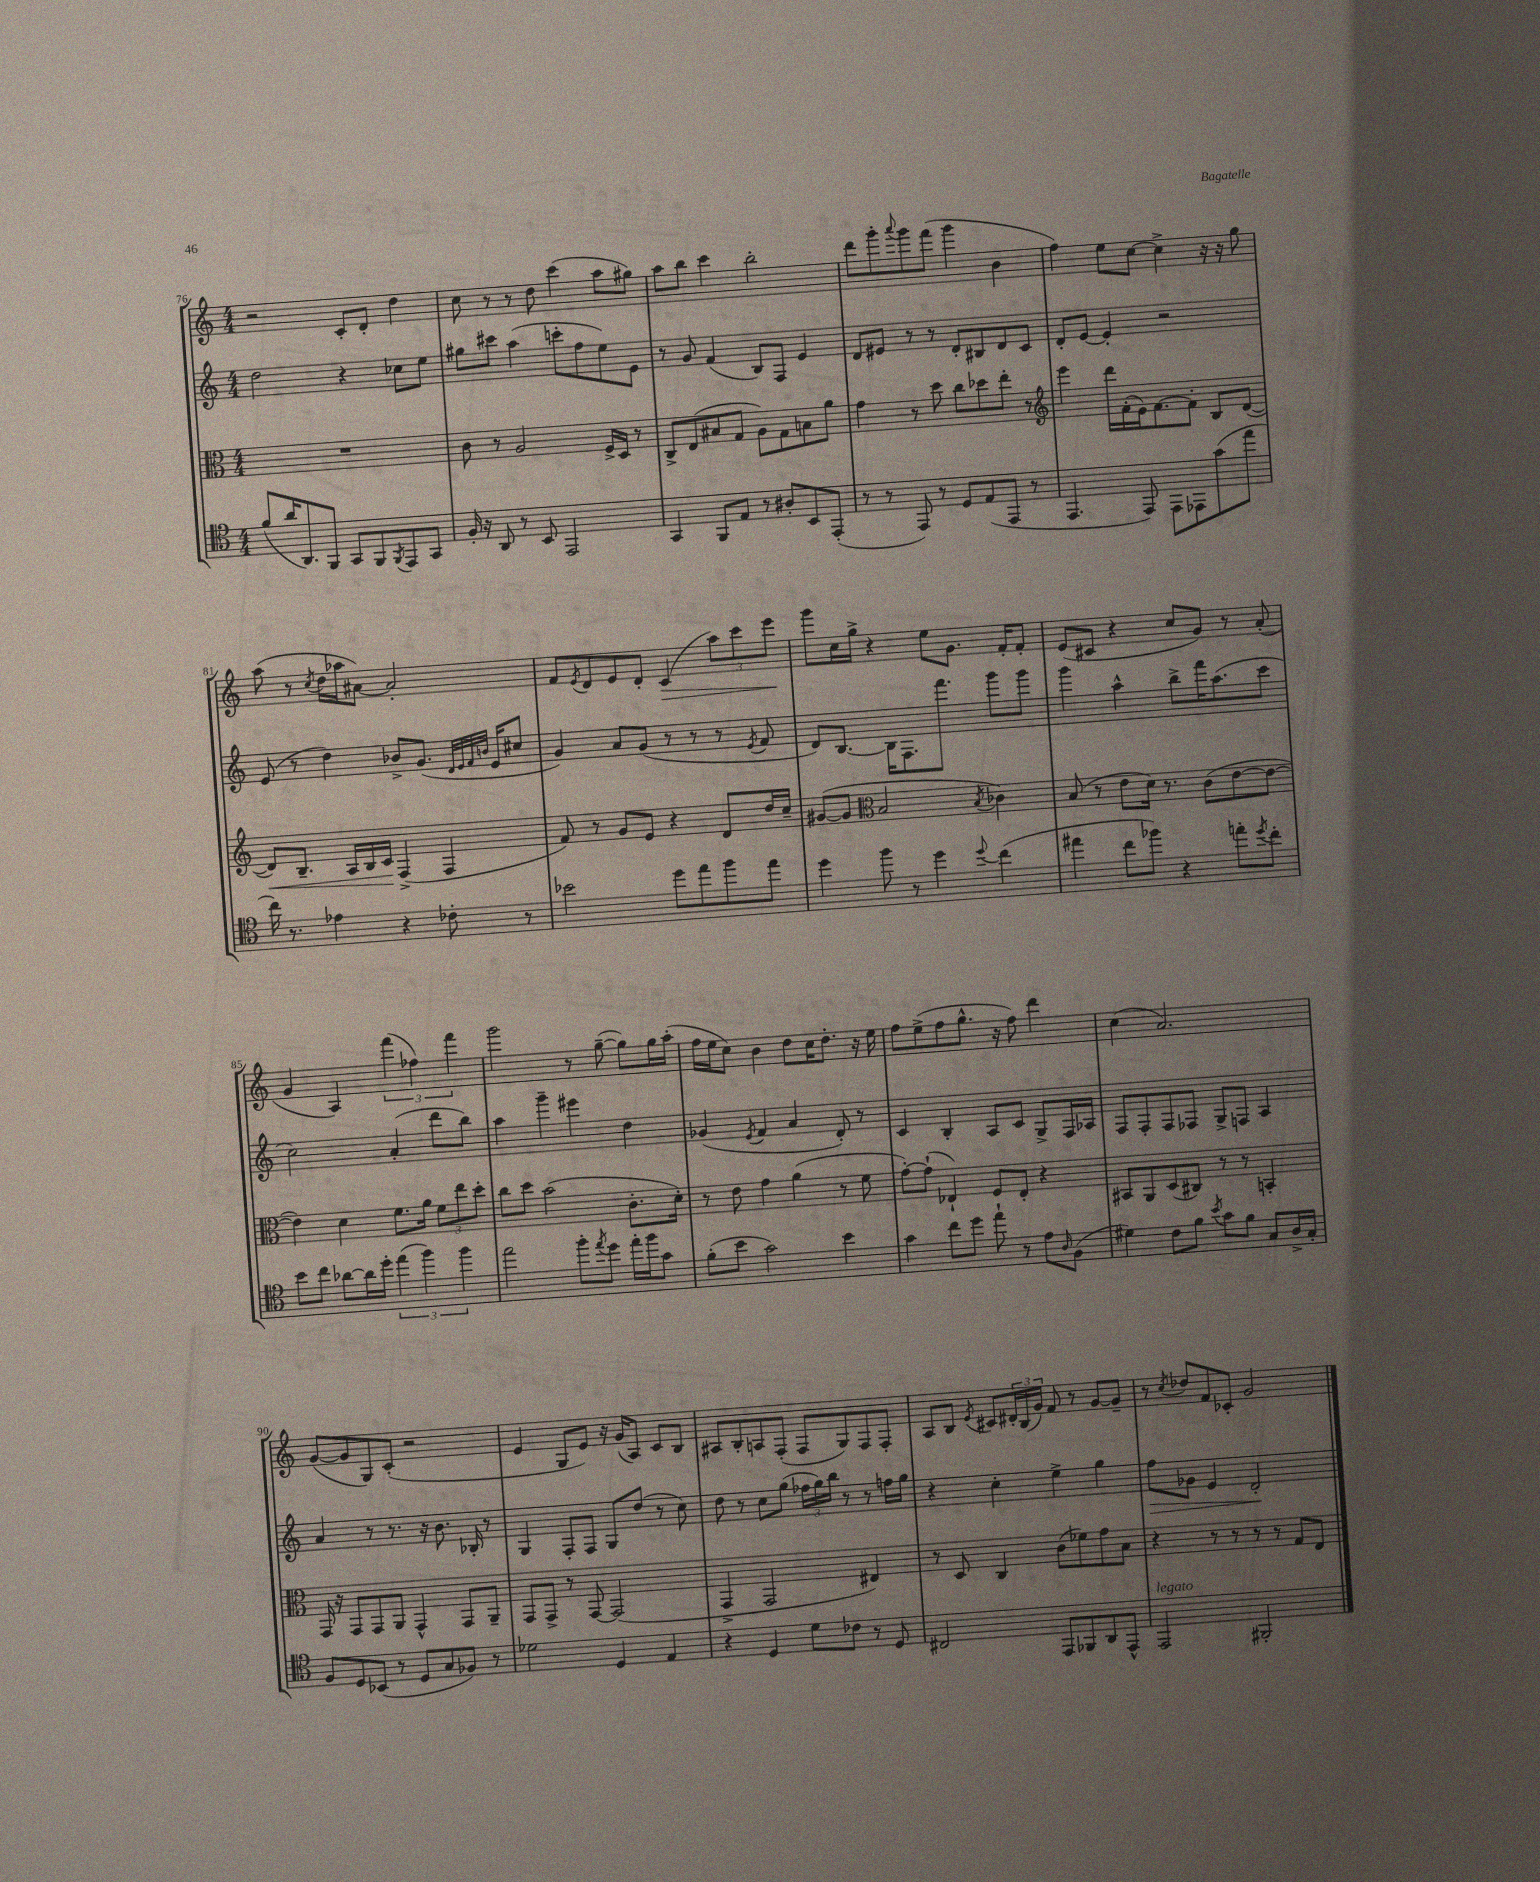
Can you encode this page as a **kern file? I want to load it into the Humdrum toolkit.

**kern	**kern	**dynam	**kern	**dynam	**kern	**dynam
*part4	*part3	*part3	*part2	*part2	*part1	*part1
*staff4	*staff3	*staff3	*staff2	*staff2	*staff1	*staff1
*clefC4	*clefC3	*	*clefG2	*	*clefG2	*
*k[]	*k[]	*	*k[]	*	*k[]	*
*M4/4	*M4/4	*	*M4/4	*	*M4/4	*
=76	=76	=76	=76	=76	=76	=76
(8f/L	1r	.	2dd\	.	2r	.
16a/K	.	.	.	.	.	.
8.AA/)	.	.	.	.	.	.
8FF/J	.	.	.	.	.	.
8GG/L	.	.	4r	.	8c'/L	.
8FF/	.	.	.	.	8d'/J	.
8qFF/	.	.	.	.	.	.
8EE/	.	.	8cc-X\L	.	4dd\	.
8GG/J	.	.	8ee\J	.	.	.
=77	=77	=77	=77	=77	=77	=77
16F'/	8c\	.	8gg#X\L	.	8cc\	.
16r	.	.	.	.	.	.
8AA/	8r	.	8ccc#X\J	.	8r	.
8r	2A/	.	(4aa\	.	8r	.
8BB/	.	.	.	.	8dd\	.
2EE/	.	.	8cccn'\L	.	(4ccc\	.
.	.	.	8ff\	.	.	.
.	16F^/LL	.	8ee\)	.	8aa\L	.
.	16D/JJ	.	.	.	.	.
.	8r	.	8e\J	.	8gg#X\J)	.
=78	=78	=78	=78	=78	=78	=78
4GG/	8C^/L	.	8r	.	8aa\L	.
.	(8E/	.	8g/	.	8bb\J	.
8FF/L	8B#X/	.	(4f/	.	4ccc\	.
8E/J	8G/J	.	.	.	.	.
8r	8A\L)	.	8B/L)	.	2bb'\	.
8A#X'/L	8G\	.	8F/J	.	.	.
8BB/	8Bn\	.	4e/	.	.	.
(8EE'/J	8a\J	.	.	.	.	.
=79	=79	=79	=79	=79	=79	=79
8r	4g\	.	8d/L	.	8ddd\L	.
8r	.	.	8e#X/J	.	8ggg'\	.
.	.	.	.	.	8qqaaa/	.
8EE/)	8r	.	8r	.	8ggg\	.
8r	8dd\	.	8r	.	(8fff\J	.
8D/L	8cc\L	.	8d'/L	.	4ggg\	.
(8E/	8dd-X\	.	8B#X/	.	.	.
8EE/J	8ee'\J	.	8d/	.	4b\	.
8r	8r	.	8c/J	.	.	.
=80	=80	=80	=80	=80	=80	=80
*	*clefG2	*	*	*	*	*
4.EE/	4eee\	.	8d'/L	.	4ff\)	.
.	.	.	[8e/J	.	.	.
.	16ddd\LL	.	4e'/]	.	8ee\L	.
.	(16f'\	.	.	.	.	.
8EE/)	16e\J)	.	.	.	[8cc\J	.
.	[8.f\	.	.	.	.	.
8EE\L	.	.	2r	.	4cc^\]	.
8EE-X\	8f'\J]	.	.	.	.	.
(8g\	8B/L	.	.	.	16r	.
.	.	.	.	.	16r	.
8ee\J	([8d/J	.	.	.	8gg\	.
!!LO:LB:g=z
=81	=81	=81	=81	=81	=81	=81
!	!	!LO:HP:b	!	!	!	!
16cc\)	8d/L])	<	(8e/	.	(8aa\	.
8.r	.	.	.	.	.	.
.	8.B~/J	.	8r	.	8r	.
.	.	.	.	.	8qcc/	.
4e-X\	.	.	4dd\)	.	16dd\LL	.
.	16A/LL	.	.	.	16aa-X\J	.
.	16B/	.	.	.	[8a#X\J)	.
.	16c/JJ	.	.	.	.	.
4r	(4F^/	[	8b-X^/L	.	2a#'/]	.
.	.	.	(8.g/J	.	.	.
8c-X'\	4F/	.	.	.	.	.
.	.	.	32qqd/LLL	.	.	.
.	.	.	32qqe/	.	.	.
.	.	.	32qqf/	.	.	.
.	.	.	32qqbn/JJJ	.	.	.
.	.	.	16e/KL	.	.	.
8r	.	.	8cc#X/J	.	.	.
=82	=82	=82	=82	=82	=82	=82
2b-X\	8f/)	.	4g/)	.	8f/L	.
.	.	.	.	.	8qe/	.
.	8r	.	.	.	8d/	.
.	8g/L	.	8a/L	.	8e/	.
.	8e/J	.	(8g/J	.	8d'/J	.
!	!	!	!	!	!	!LO:HP:b
8dd\L	4r	.	8r	.	(4c/	>
8ee\	.	.	8r	.	.	.
8ff\	8d/L	.	8r	.	12aa\L)	.
.	.	.	.	.	12ccc\	.
.	.	.	8qe/	.	.	.
8ee\J	16dd/L	.	8f/	.	.	.
.	.	.	.	.	12eee\J	.
.	16cc~/JJ	.	.	.	.	.
.	.	.	.	.	.	]
=83	=83	=83	=83	=83	=83	=83
4dd\	([8g#X/L	.	8d/L)	.	8ggg\L	.
.	8g#/J]	.	[8.B/J	.	16cc\L	.
.	.	.	.	.	16gg^\JJ	.
*	*clefC3	*	*	*	*	*
8ff\	2B/	.	.	.	4r	.
.	.	.	16B\KL]	.	.	.
8r	.	.	8.F\	.	.	.
4dd\	.	.	.	.	8ee\L	.
.	.	.	8.fff\J	.	.	.
.	.	.	.	.	8.g\J	.
8qqdd/	8qB/	.	.	.	.	.
(4cc\	4c-X\)	.	8ggg\L	.	.	.
.	.	.	.	.	16f'/KL	.
.	.	.	8ggg\J	.	8f'/J	.
=84	=84	=84	=84	=84	=84	=84
4ee#X\	(8B/	.	4ggg\	.	(8e/L	.
.	8r	.	.	.	8c#X/J	.
8cc\L	8e\L	.	4aa^^\	.	4r	.
8ff-X\J)	16d\Jk)	.	.	.	.	.
.	8.r	.	.	.	.	.
4r	.	.	8bb^\L	.	8cc/L	.
.	(8c\L	.	16fff\K	.	8g/J)	.
.	.	.	(8.aa\	.	.	.
8een'\L	[8e\	.	.	.	8r	.
8qdd/	.	.	.	.	.	.
8cc'\J	8e\J_	.	8ccc\J	.	(8a'/	.
!!LO:LB:g=z
=85	=85	=85	=85	=85	=85	=85
8b\L	4e\])	.	2cc\)	.	4g/	.
8cc\J	.	.	.	.	.	.
[8a-X\L	4d\	.	.	.	4A/)	.
16a-\L]	.	.	.	.	.	.
16dd'\JJ	.	.	.	.	.	.
(6ee\	8.f\L	.	(4a'/	.	(6fff\	.
6ff\)	.	.	.	.	6ff-X\)	.
.	16a\Jk	.	.	.	.	.
.	12f\L	.	8ddd\L	.	.	.
6ff\	12ee\	.	.	.	6fff\	.
.	.	.	8bb\J)	.	.	.
.	12dd'\J	.	.	.	.	.
=86	=86	=86	=86	=86	=86	=86
2ee\	8cc\L	.	4aa\	.	2ggg\	.
.	8dd\J	.	.	.	.	.
.	(2b\	.	4ggg~\	.	.	.
8ff'\L	.	.	4eee#X\	.	8r	.
8qee/	.	.	.	.	.	.
8dd\J	.	.	.	.	([8gg~\	.
16ee'\LL	8.c'\L	.	4dd\	.	8gg\L])	.
16ff\J	.	.	.	.	.	.
8g\J	.	.	.	.	16gg\L	.
.	16d'\Jk)	.	.	.	(16aa'\JJ	.
=87	=87	=87	=87	=87	=87	=87
(8f'\L	8r	.	(4g-X/	.	16ff\LL	.
.	.	.	.	.	16ee\J	.
8b\J	8e\	.	.	.	8cc\J)	.
.	.	.	8qe/	.	.	.
2g\)	4g\	.	4f/	.	4b\	.
.	(4a\	.	4a/	.	8dd\L	.
.	.	.	.	.	16cc\K	.
.	.	.	.	.	8.dd'\J	.
4b\	8r	.	8d'/)	.	.	.
.	8f\	.	8r	.	16r	.
.	.	.	.	.	16ee\	.
=88	=88	=88	=88	=88	=88	=88
4g\	[8g'\L)	.	4c/	.	8ff\L	.
.	(8g`\J]	.	.	.	(8ee^\	.
8cc\L	4E-X`/)	.	4B'/	.	8ff\	.
8dd\J	.	.	.	.	8.gg^^\J	.
8ee`\	8F/L	.	8A/L	.	.	.
.	.	.	.	.	16r	.
8r	8E-'/J	.	8c/J	.	8ff\)	.
8e\L	4r	.	8G^/L	.	4ddd\	.
16qqA/	.	.	.	.	.	.
(8F\J	.	.	16F/L	.	.	.
.	.	.	16A-X/JJ	.	.	.
=89	=89	=89	=89	=89	=89	=89
4d#X\)	8BB#X/L	.	8F/L	.	(4cc\	.
.	8AA/	.	8F'/	.	.	.
8c\L	(8D/	.	8F/	.	2.a/)	.
8f\J	8C#X/J)	.	8F-X/J	.	.	.
8qb/	.	.	.	.	.	.
8g\L	8r	.	8G^/L	.	.	.
8f\J	8r	.	8Fn/J	.	.	.
8G/L	4BBn'/	.	4A/	.	.	.
16A^/L	.	.	.	.	.	.
16G'/JJ	.	.	.	.	.	.
!!LO:LB:g=z
=90	=90	=90	=90	=90	=90	=90
8F/L	16GG/	.	4a/	.	([8g/L	.
.	16r	.	.	.	.	.
8D/	8GG/L	.	.	.	8g/]	.
(8BB-X/J	8GG/	.	8r	.	8G/)	.
8r	8AA/J	.	8.r	.	(8c'/J	.
8D/L	4GG^^/	.	.	.	2r	.
.	.	.	16r	.	.	.
8G/	.	.	8.b\	.	.	.
8F-X/J)	8GG/L	.	.	.	.	.
.	.	.	16B-X'/	.	.	.
8r	8AA~/J	.	8r	.	.	.
=91	=91	=91	=91	=91	=91	=91
2d-X\	8GG/L	.	4G/	.	4e/	.
.	8GG^/J	.	.	.	.	.
.	8r	.	8F'/L	.	8G/L	.
.	[8GG/	.	8F/J	.	8e/J)	.
4D/	(2GG/]	.	8G/L	.	16r	.
.	.	.	.	.	(16g/KL	.
.	.	.	(8dd/J	.	8A/J)	.
4E/	.	.	8r	.	8c/L	.
.	.	.	8cc\)	.	8B/J	.
=92	=92	=92	=92	=92	=92	=92
4r	4GG^/	.	8dd\	.	8A#X/L	.
.	.	.	8r	.	8B'/	.
4D/	2GG/	.	8cc\L	.	8An/	.
.	.	.	(8gg\J	.	(8F'/J	.
8d\L	.	.	24ff-X\LL	.	8F/L	.
.	.	.	24gg\)	.	.	.
.	.	.	24bb\JJ	.	.	.
8c-X\J	.	.	8r	.	8G/)	.
8r	4E#X/)	.	8r	.	8F/	.
8D/	.	.	16ffn\LL	.	8F'/J	.
.	.	.	16gg\JJ	.	.	.
=93	=93	=93	=93	=93	=93	=93
2C#X/	8r	.	4r	.	8A/L	.
.	8D/	.	.	.	8B/J	.
.	.	.	.	.	8qe/	.
.	4C/	.	4cc'\	.	8c#X/L	.
.	.	.	.	.	24d#X'/L	.
.	.	.	.	.	(24B/	.
.	.	.	.	.	24g/JJ)	.
8EE/L	(8c\L	.	4ee^\	.	8f/	.
8FF-X/	8f-X\)	.	.	.	8r	.
8AA/	8g\	.	4gg\	.	[8g/L	.
8EE^^/J	8B\J	.	.	.	8g~/J]	.
=94	=94	=94	=94	=94	=94	=94
!LO:TX:a:i:t=legato	!	!	!	!	!	!
!	!	!	!	!LO:HP:b	!	!
2EE/	4r	.	8ff\L	>	8r	.
.	.	.	.	.	8qcc/	.
.	.	.	8g-X\J	.	8dd-X/L	.
.	8r	.	4e/	.	8f/	.
.	8r	.	.	.	8c-X'/J	.
2FF#X'/	8r	.	2d'/	.	2g/	.
.	8r	.	.	.	.	.
.	8G/L	.	.	.	.	.
.	8E/J	.	.	.	.	.
.	.	.	.	]	.	.
==	==	==	==	==	==	==
*-	*-	*-	*-	*-	*-	*-
